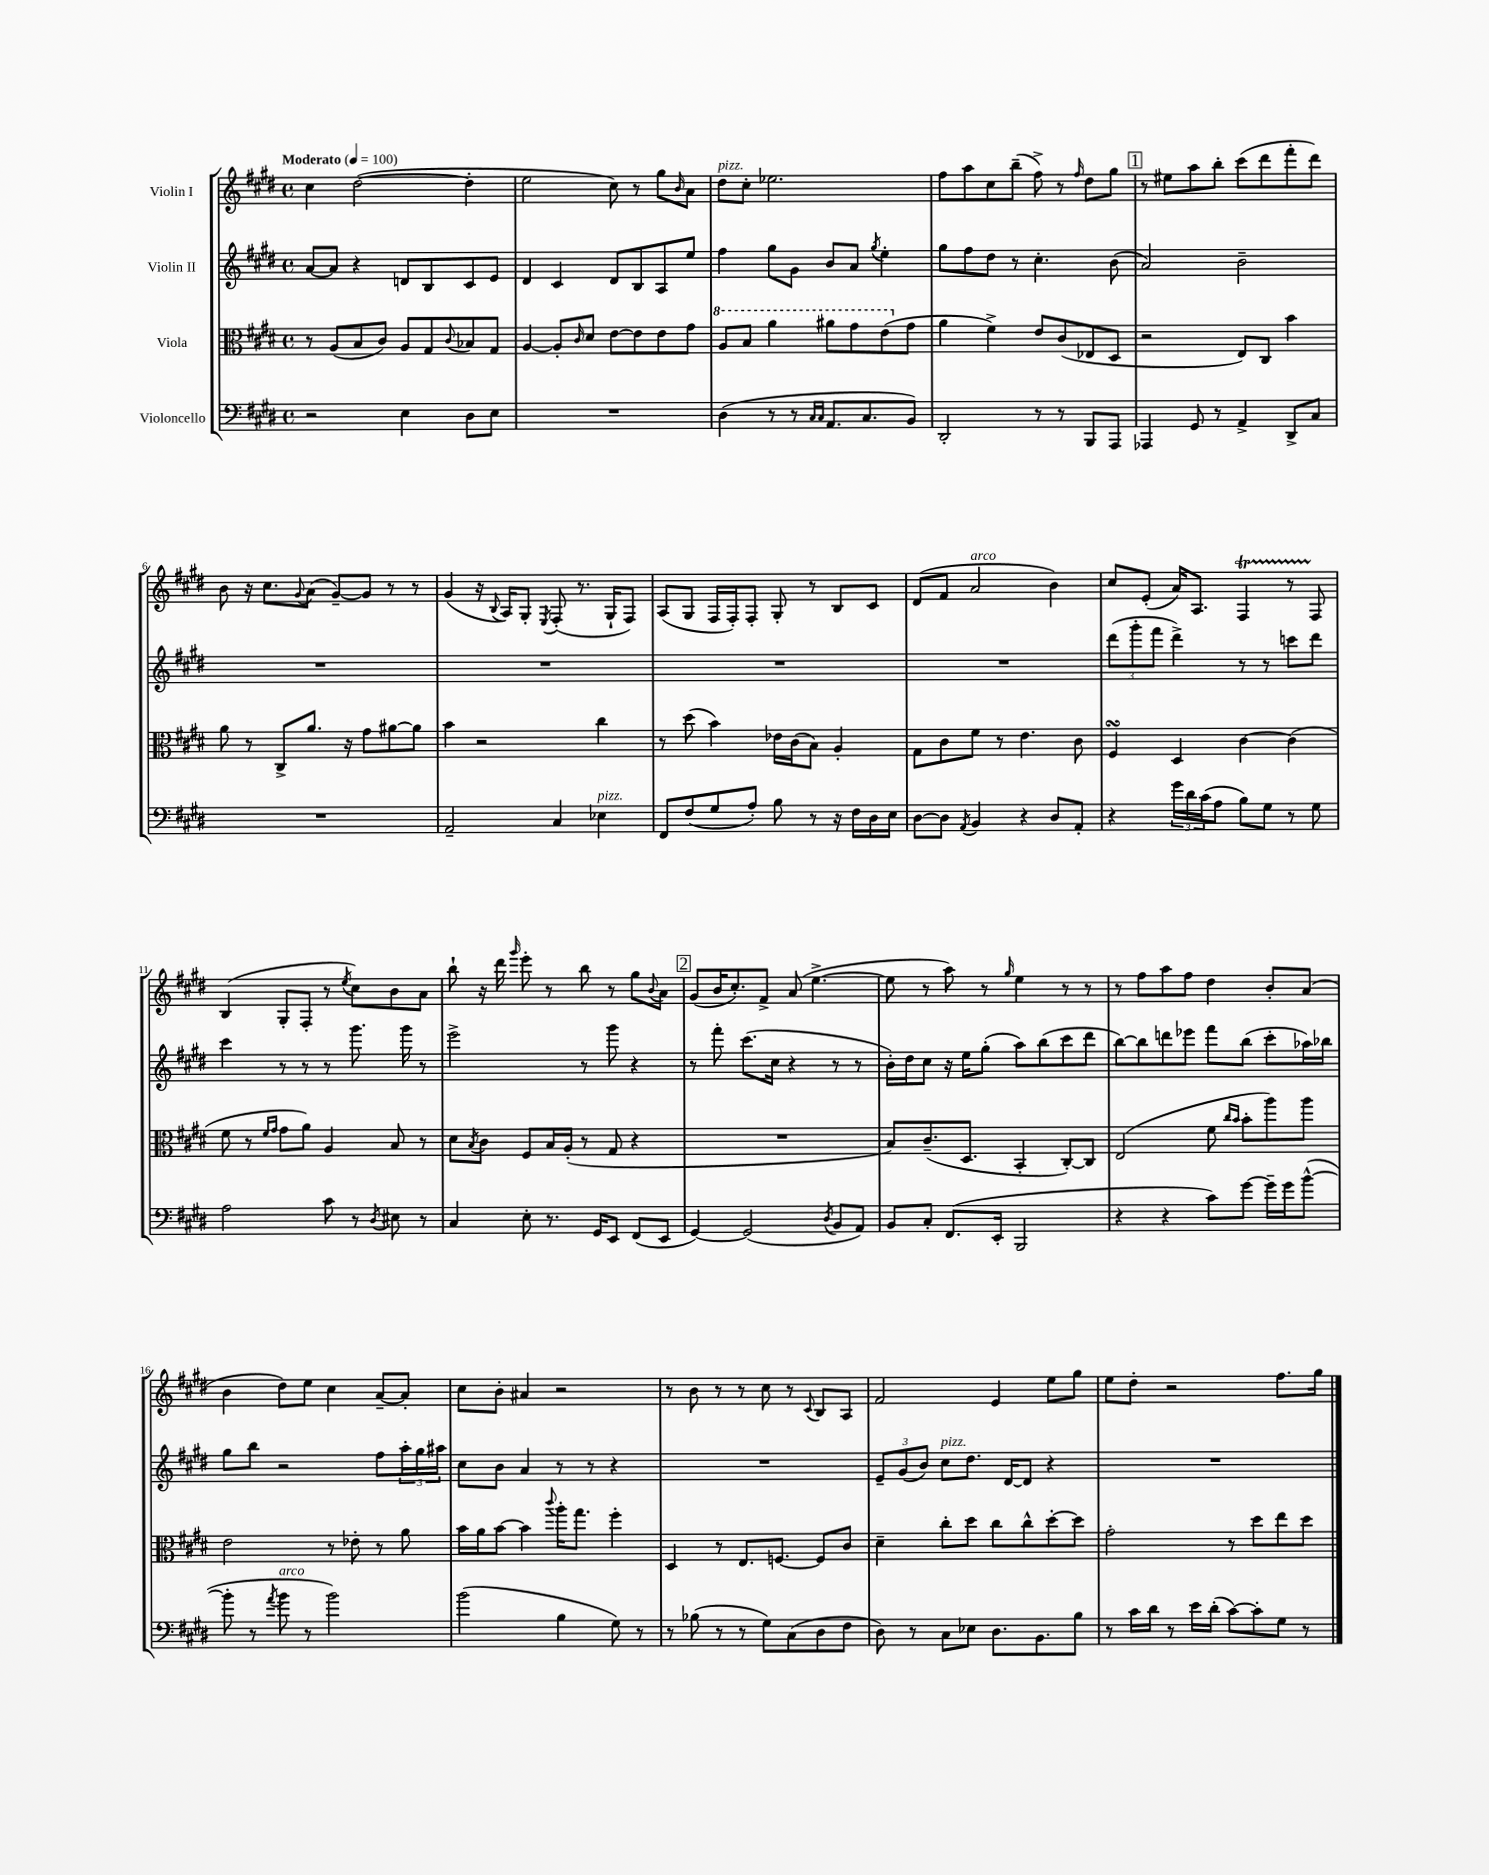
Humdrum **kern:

**kern	**kern	**kern	**kern
*staff4	*staff3	*staff2	*staff1
*clefF4	*clefC3	*clefG2	*clefG2
*k[f#c#g#d#]	*k[f#c#g#d#]	*k[f#c#g#d#]	*k[f#c#g#d#]
*M4/4	*M4/4	*M4/4	*M4/4
*met(c)	*met(c)	*met(c)	*met(c)
*MM100	*MM100	*MM100	*MM100
2r	8r	[8a/L	4cc#\
.	(8A/L	8a/]J	.
.	8B/	4r	([2dd#\
.	8c#/J)	.	.
4E\	8A/L	8d/L	.
.	8G#/	8B/	.
.	8qqc#/	.	.
8D#\L	8B-/	8c#/	4dd#'\]
8E\J	8G#/J	8e/J	.
=	=	=	=
1r	[4A/	4d#/	2ee\
.	8A'/]L	4c#/	.
.	16qqc#/	.	.
.	8d#/J	.	.
.	[8e\L	8d#/L	8cc#\)
.	8e\]	8B/	8r
.	8e\	8A/	8gg#\L
.	.	.	16qqb/
.	8g#\J	8ee/J	8a\J
=	=	=	=
(4D#\	8a/L	4ff#\	8dd#\L
.	8b/J	.	8cc#'\J
8r	4aa\	8gg#\L	2.ee-\
8r	.	8g#\J	.
16qqC#/LL	.	.	.
16qqC#/JJ	.	.	.
8.AA/L	8aa#\L	8b/L	.
.	8gg#\	8a/J	.
8.C#/	.	.	.
.	.	8qgg#/	.
.	(8ee\	4ee'\	.
8BB/J)	8g#\J	.	.
=	=	=	=
2DD#'/	4a\	8gg#\L	8ff#\L
.	.	8ff#\	8aa\
.	4f#^\)	8dd#\J	8cc#\
.	.	8r	(8bb~\J
8r	8e/L	4.cc#'\	8ff#^\)
8r	(8c#/	.	8r
.	.	.	16qqff#/
8BBB/L	8E-/	.	8dd#\L
8AAA/J	8D#/J	(8b\	8gg#\J
=	=	=	=
4AAA-/	2r	2a/)	8r
.	.	.	8ee#\L
8GG#/	.	.	8aa\
8r	.	.	8bb'\J
4AA^/	8E/L)	2b~\	(8ccc#\L
.	8C#/J	.	8ddd#\
8DD#^/L	4b\	.	8fff#'\
8C#/J	.	.	8ddd#\J)
=	=	=	=
1r	8a\	1r	8b\
.	8r	.	16r
.	.	.	8.cc#\L
.	8C#^/L	.	.
.	.	.	8qqg#/
.	8.a/J	.	(8a\J
.	.	.	[8g#~/L)
.	16r	.	.
.	8g#\L	.	8g#/]J
.	[8a#\	.	8r
.	8a#\]J	.	8r
=	=	=	=
2AA~/	4b\	1r	(4g#/
.	2r	.	16r
.	.	.	8qqB/
.	.	.	16A/LK)
.	.	.	8G#'/J
.	.	.	8qE/
4C#/	.	.	(8F#'/
.	.	.	8.r
4E-\	4cc#\	.	.
.	.	.	16G#`/LK
.	.	.	8F#/J)
=	=	=	=
8FF#/L	8r	1r	(8A/L
(8F#/	(8dd#\	.	8G#/J
8G#/	4b\)	.	16F#/LL
.	.	.	16F#'/J)
8A'/J)	.	.	8F#'/J
8B\	16e-\LL	.	8G#'/
.	(16c#\J	.	.
8r	8B\J)	.	8r
16r	4A'/	.	8B/L
16F#\LL	.	.	.
16D#\	.	.	8c#/J
16E\JJ	.	.	.
=	=	=	=
[8D#\L	8G#\L	1r	(8d#/L
8D#\]J	8c#\	.	8f#/J
8qAA/	.	.	.
4BB/	8f#\J	.	2a/
.	8r	.	.
4r	4.e\	.	.
8D#/L	.	.	4b\)
8AA'/J	8c#\	.	.
=	=	=	=
4r	4F#/	(12ddd#\L	8cc#/L
.	.	12ggg#'\	.
.	.	.	(8e'/J
.	.	12fff#\J	.
24g#\LL	4D#/	4ddd#^\)	16a/LK)
24d#\	.	.	.
.	.	.	8.A/J
(24c#\J	.	.	.
8A\J	.	.	.
8B\L)	[4c#\	8r	4F#/
8G#\J	.	8r	.
8r	(4c#\]	8ccc\L	8r
8G#\	.	8ddd#\J	8F#/
=	=	=	=
2A\	8f#\	4ccc#\	(4B/
.	8r	.	.
.	16qqf#/LL	.	.
.	16qqg#/JJ	.	.
.	8g#\L	8r	8G#'/L
.	8a\J)	8r	8F#'/J
8c#\	4A/	8r	8r
.	.	.	8qee/
8r	.	8.ggg#\	8cc#\L)
8qD#/	.	.	.
8E#\	8B/	.	8b\
.	.	16ggg#\	.
8r	8r	8r	8a\J
=	=	=	=
4C#/	8d#\L	2eee^\	8bb`\
.	8qB/	.	.
.	8c#\J	.	16r
.	.	.	16ddd#\
.	.	.	16qqggg#/
8E'\	8F#/L	.	8eee'\
8.r	16B/L	.	8r
.	(16A'/JJ	.	.
.	8r	8r	8bb\
16GG#/LK	.	.	.
8EE/J	8G#/	8ggg#\	8r
(8FF#/L	4r	4r	8gg#\L
.	.	.	8qqb/
8EE/J	.	.	8a\J
=	=	=	=
[4GG#/)	1r	8r	(8g#/L
.	.	8fff#'\	16b/K
.	.	.	8.cc#'/)
(2GG#/]	.	(8.ccc#\L	.
.	.	.	8f#^/J
.	.	16cc#\Jk	.
.	.	4r	(8a/
.	.	.	[4.ee^\
8qD#/	.	.	.
8BB/L	.	8r	.
8AA/J)	.	8r	.
=	=	=	=
8BB/L	8B/L)	16b'\LL)	8ee\]
.	.	16dd#\J	.
8C#'/J	(8.c#~/	8cc#\J	8r
(8.FF#/L	.	16r	8aa\)
.	8.D#/J	16ee\LK	.
.	.	(8gg#'\J	8r
16EE'/Jk	.	.	.
.	.	.	16qqgg#/
2BBB/	4BB'/	8aa\L)	4ee\
.	.	(8bb\	.
.	[8C#'/L)	8ccc#\	8r
.	8C#/]J	8ddd#\J	8r
=	=	=	=
4r	(2E/	[8bb\L)	8r
.	.	8bb\]	8ff#\L
4r	.	8ddd\	8aa\
.	.	8eee-\J	8ff#\J
8c#\L)	8f#\	8fff#\L	4dd#\
.	16qqcc#/LL	.	.
.	16qqb/JJ	.	.
[8g#\J	8b'\L	(8bb\J	.
16g#~\]LL	8aa\)	8ccc#'\L	8b'/L
16g#\J	.	.	.
([8b^^\J	8aa\J	16aa-\L)	(8a/J
.	.	16bb-\JJ	.
=	=	=	=
8b'\]	2e\	8gg#\L	4b\
8r	.	8bb\J	.
8qa/	.	.	.
8b\	.	2r	8dd#\L)
8r	.	.	8ee\J
2b\)	8r	.	4cc#\
.	8e-'\	.	.
.	8r	8ff#\L	[8a~/L
.	8a\	24aa'\L	8a'/]J
.	.	24gg#\	.
.	.	24aa#\JJ	.
=	=	=	=
(2b\	16b\LL	8cc#\L	8cc#\L
.	16a\J	.	.
.	[8b\J	8b\J	8b'\J
.	4b\]	4a/	4a#/
.	8qqccc#/	.	.
4B\	16aa'\LK	8r	2r
.	8.gg#\J	.	.
.	.	8r	.
8G#\)	4ff#'\	4r	.
8r	.	.	.
=	=	=	=
8r	4D#/	1r	8r
(8B-\	.	.	8b\
8r	8r	.	8r
8r	8.E/L	.	8r
8G#\L)	.	.	8cc#\
.	[8.F/J	.	.
(8C#\	.	.	8r
.	.	.	8qqc#/
8D#\	8F/]L	.	8B/L
8F#\J	8c#/J	.	8A/J
=	=	=	=
8D#\)	4d#~\	12e~/L	2f#/
.	.	(12g#/	.
8r	.	.	.
.	.	12b/J)	.
8C#\L	8cc#'\L	8cc#\L	.
8E-\J	8dd#\J	8.dd#\J	.
8.D#\L	8cc#\L	.	4e/
.	.	[16d#/LK	.
.	8cc#^^\	8d#/]J	.
8.BB\	.	.	.
.	[8dd#'\	4r	8ee\L
8B\J	8dd#\]J	.	8gg#\J
=	=	=	=
8r	2g#'\	1r	8ee\L
16c#\LL	.	.	8dd#'\J
16d#\JJ	.	.	.
8r	.	.	2r
16e\LL	.	.	.
(16d#'\JJ	.	.	.
[8c#\L)	8r	.	.
8c#'\]	8dd#\L	.	.
8G#\J	8ee\	.	8.ff#\L
8r	8dd#\J	.	.
.	.	.	16gg#\Jk
==	==	==	==
*-	*-	*-	*-
